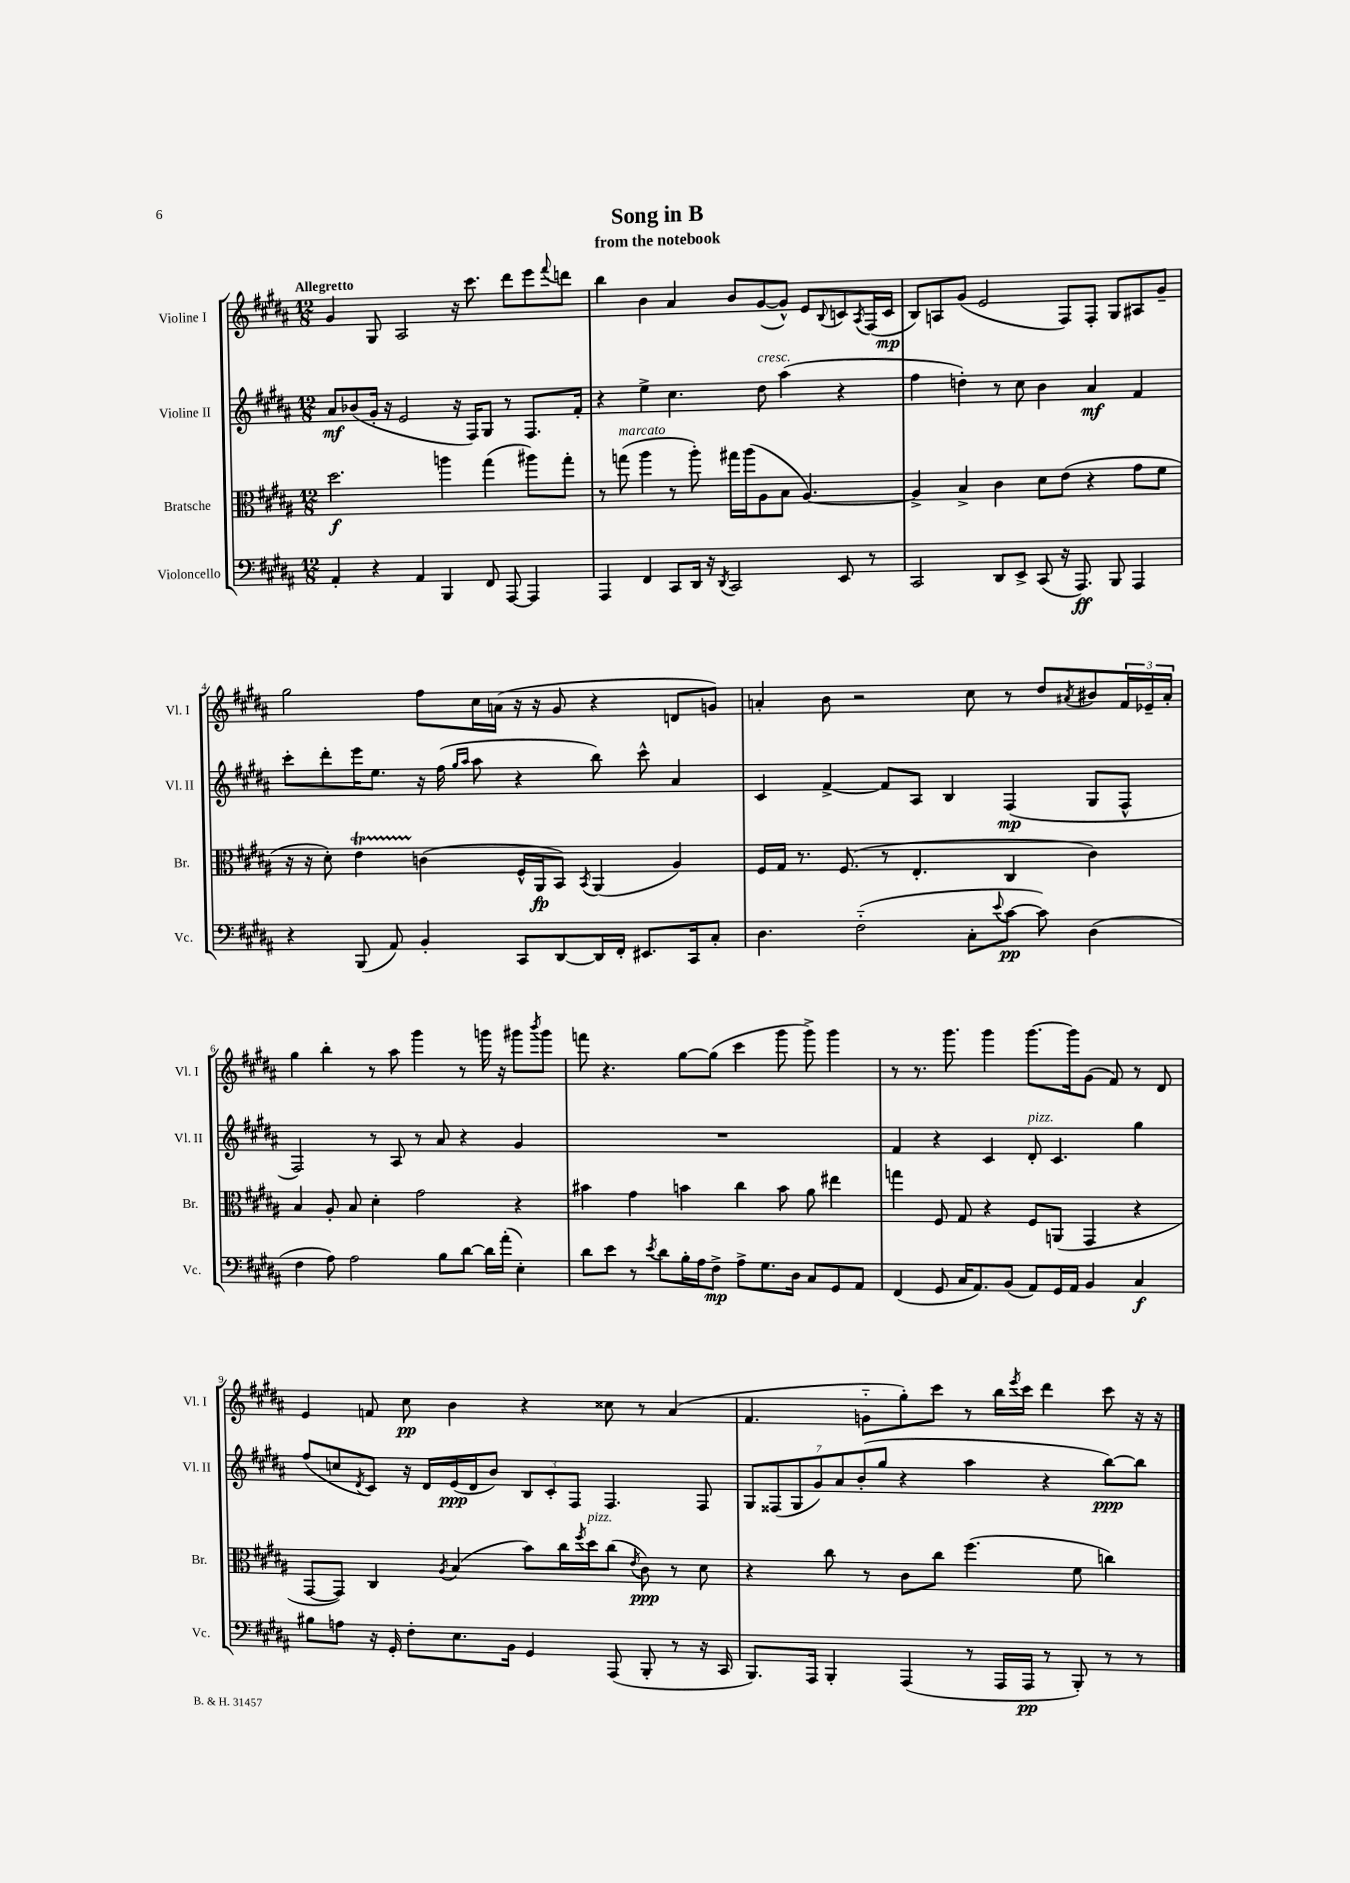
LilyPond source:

\header { title = "Song in B" subtitle = "from the notebook" }
<<
\new StaffGroup <<
\new Staff = "s0" \with { instrumentName = "Violine I" shortInstrumentName = "Vl. I" } {
    \clef treble \key b \major \numericTimeSignature \time 12/8 \tempo "Allegretto"
    gis'4 gis8 ais2 r16 cis'''8. dis'''8 e'''8 \appoggiatura { fis'''8 } d'''8 |
    b''4 b'4 ais'4 b'8 gis'8~( gis'8-^) e'8 \appoggiatura { b8 } c'8 \acciaccatura { ais8 } fis16( c'16\mp |
    b8) a8 gis'8( e'2 fis8) fis8-. gis8 ais8 gis'8-- |
    gis''2 fis''8 cis''16 a'16( r16 r16 gis'8 r4 d'8 g'8) |
    a'4-. b'8 r2 cis''8 r8 dis''8 \acciaccatura { ais'8 } bis'8 \tuplet 3/2 { fis'16 ees'16-- ais'16-. } |
    gis''4 b''4-. r8 ais''8 gis'''4 r8 g'''16 r16 gis'''8 \acciaccatura { b'''8 } gis'''8 |
    f'''8 r4. gis''8~ gis''8( cis'''4 gis'''8 gis'''8->) gis'''4 |
    r8 r8. gis'''8. gis'''4 gis'''8.~ gis'''16 gis'8( fis'8) r8 dis'8 |
    e'4 f'8 cis''8\pp b'4 r4 cisis''8 r8 ais'4( |
    fis'4. g'8-_ gis''8-.) cis'''8 r8 b''16 \acciaccatura { e'''8 } cis'''16 dis'''4 cis'''8 r16 r16 \bar "|." |
}
\new Staff = "s1" \with { instrumentName = "Violine II" shortInstrumentName = "Vl. II" } {
    \clef treble \key b \major \numericTimeSignature \time 12/8
    ais'8\mf bes'8( gis'16-. r16 e'2 r16 fis16) gis8 r8 fis8. fis'16-. |
    r4 e''4-> cis''4. dis''8^\markup { \italic "cresc." } ais''4( r4 |
    fis''4 d''4-.) r8 cis''8 b'4 ais'4\mf fis'4 |
    cis'''8-. dis'''8-. e'''16 e''8. r16 fis''16( \grace { gis''16 ais''16 } ais''8 r4 b''8) cis'''8-^ ais'4 |
    cis'4 fis'4~-> fis'8 ais8 b4 fis4\mp( gis8 fis8-^ |
    fis2) r8 ais8 r8 ais'8 r4 gis'4 |
    R1. |
    fis'4 r4 cis'4 dis'8-.^\markup { \italic "pizz." } cis'4. gis''4 |
    fis''8( c''8 \acciaccatura { dis'8 } cis'8) r16 dis'16 e'16\ppp( dis'16 b'8) \tuplet 3/2 { b8 cis'8-. fis8 } fis4. fis8 |
    \tuplet 7/4 { gis8 fisis8( gis8 gis'8) ais'8 b'8-.( gis''8 } r4 ais''4 r4 b''8~\ppp) b''8 \bar "|." |
}
\new Staff = "s2" \with { instrumentName = "Bratsche" shortInstrumentName = "Br." } {
    \clef alto \key b \major \numericTimeSignature \time 12/8
    dis''2.\f a''4 gis''4( ais''8) gis''8-. |
    r8 g''8^\markup { \italic "marcato" }( ais''4 r8 ais''8-.) gis''16 ais''16( ais8 b8 ais4.~) |
    ais4-> b4-> cis'4 dis'8 e'8( r4 gis'8 fis'8 |
    r16 r16 dis'8-.) e'4\startTrillSpan c'4\stopTrillSpan( fis16-^ ais,16\fp b,8) \acciaccatura { b,8 } ais,4( ais4) |
    fis16 gis16 r8. fis8.( r8 e4.-. cis4 cis'4) |
    b4 ais8-. b8 dis'4-. gis'2 r4 |
    bis'4 gis'4 b'4 cis''4 b'8 ais'8 eis''4 |
    g''4 fis8 gis8 r4 fis8 a,8( gis,4 r4 |
    gis,8~ gis,8) cis4 \acciaccatura { ais8 } b4( b'8) cis''16 \acciaccatura { fis''8 } dis''16^\markup { \italic "pizz." } cis''8( \acciaccatura { e'8 } cis'8\ppp) r8 dis'8 |
    r4 cis''8 r8 cis'8 cis''8 fis''4.( fis'8 c''4) \bar "|." |
}
\new Staff = "s3" \with { instrumentName = "Violoncello" shortInstrumentName = "Vc." } {
    \clef bass \key b \major \numericTimeSignature \time 12/8
    ais,4-. r4 ais,4 b,,4 fis,8 ais,,8~ ais,,4 |
    ais,,4 fis,4 cis,8 dis,16 r16 \acciaccatura { dis,8 } cis,2 e,8 r8 |
    cis,2 dis,8 e,8-> cis,8( r16 ais,,8.\ff) b,,8 ais,,4 |
    r4 b,,8( ais,8) b,4-. cis,8 dis,8~ dis,16 fis,16-. eis,8. cis,16 cis8-. |
    dis4. fis2-_( cis8-. \appoggiatura { e'8 } cis'8~\pp cis'8) dis4( |
    fis4 ais8) ais2 b8 dis'8~ dis'16 ais'16-.( e4-.) |
    dis'8 e'8 r8 \acciaccatura { e'8 } dis'8 b16-. ais16 fis8->\mp ais8-> gis8. dis16 cis8 gis,8 ais,8 |
    fis,4( gis,8 cis16 ais,8.) b,8( ais,8) gis,16 ais,16 b,4 cis4\f |
    bis8 a8 r16 gis,16-. fis8-. e8. b,16 gis,4 ais,,8( b,,8-. r8 r16 cis,16 |
    b,,8.) ais,,16 b,,4-. ais,,4( r8 ais,,16 ais,,16\pp r8 b,,8-.) r8 r8 \bar "|." |
}
>>
>>
